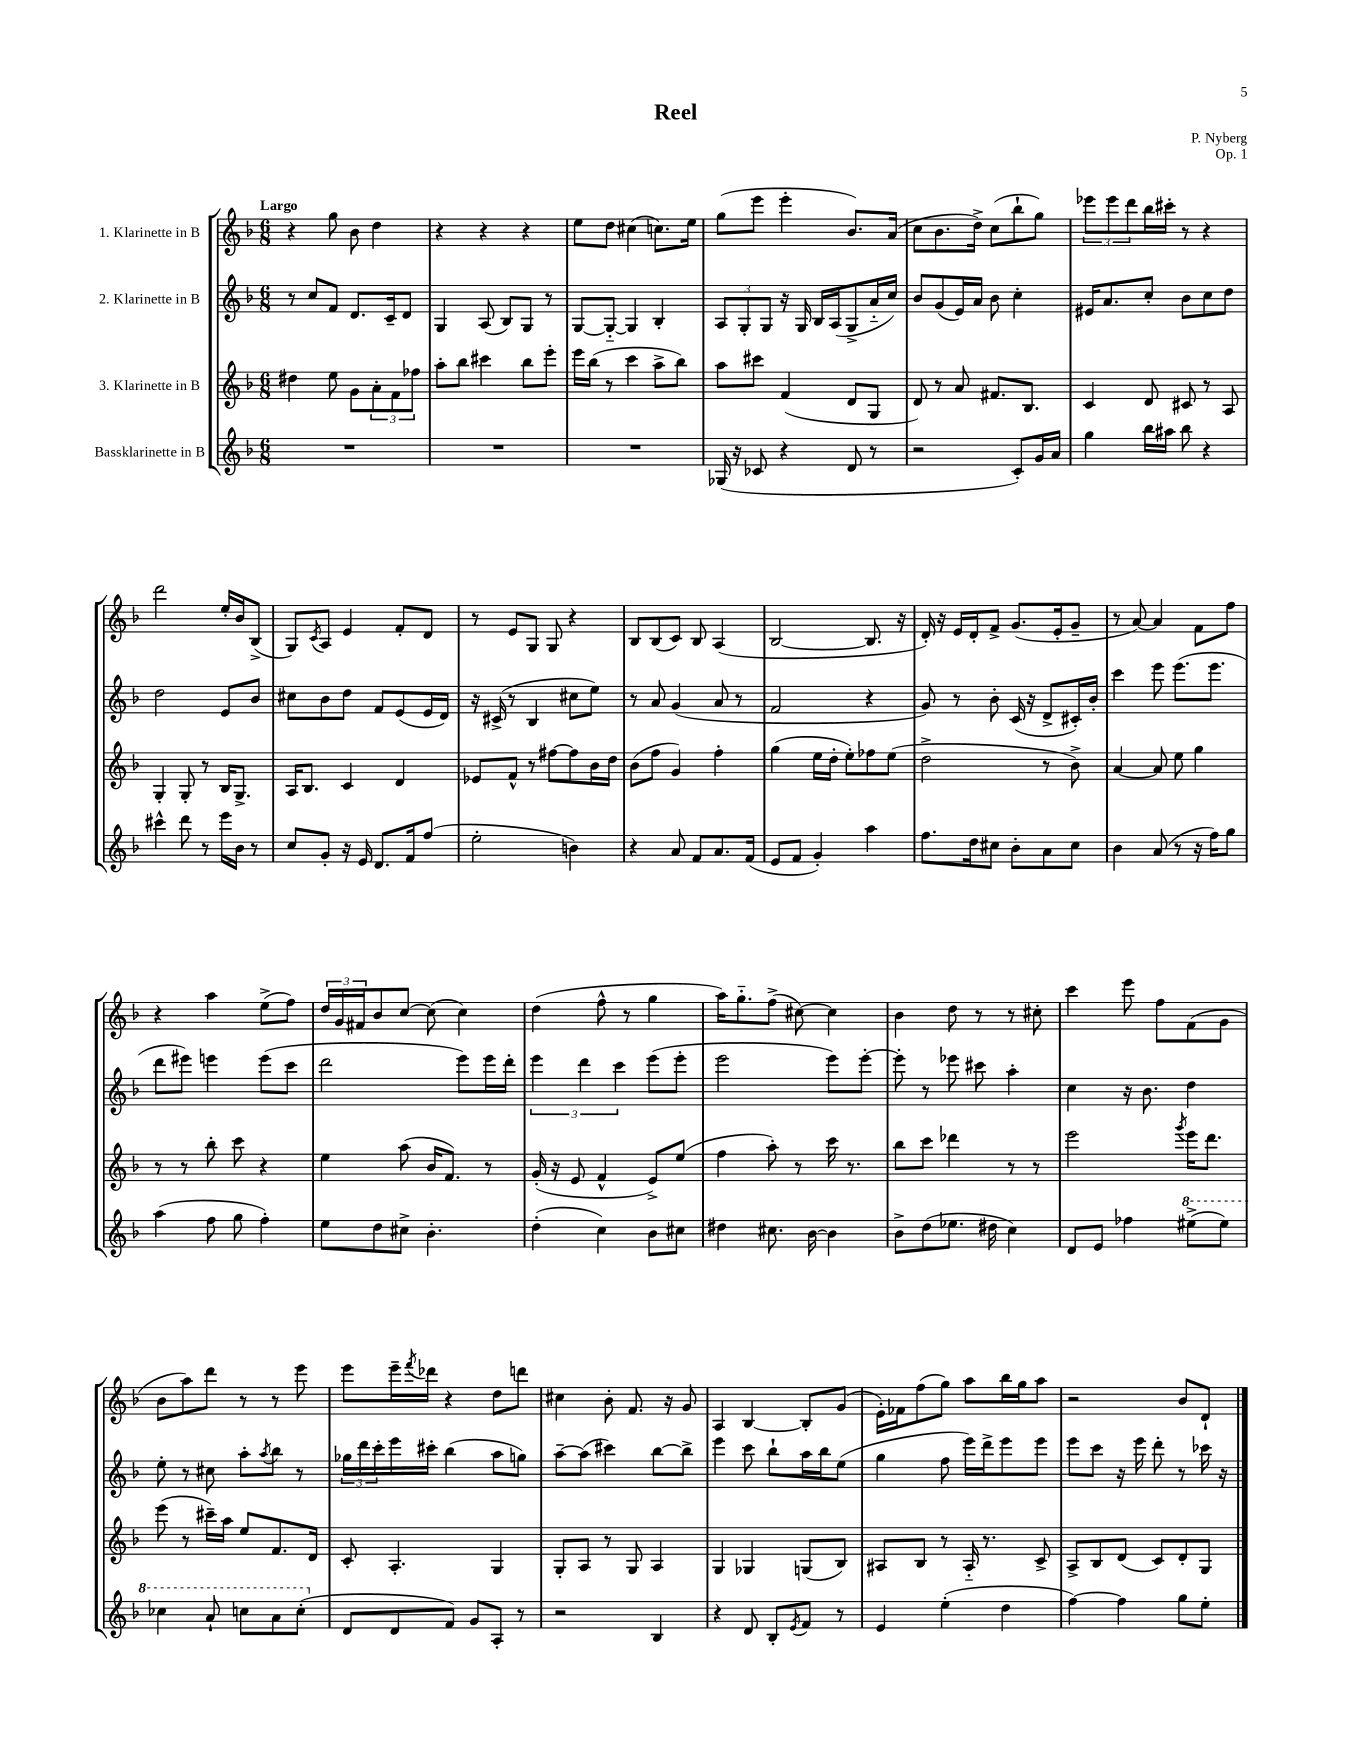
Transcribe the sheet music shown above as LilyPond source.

\header { title = "Reel" composer = "P. Nyberg" opus = "Op. 1" }
<<
\new StaffGroup <<
\new Staff = "s0" \with { instrumentName = "1. Klarinette in B" } {
    \clef treble \key f \major \numericTimeSignature \time 6/8 \tempo "Largo"
    r4 g''8 bes'8 d''4 |
    r4 r4 r4 |
    e''8 d''8 cis''4( c''8.) e''16 |
    g''8( e'''8 e'''4-. bes'8.) a'16( |
    c''8 bes'8. d''16->) c''8( bes''8-! g''8) |
    \tuplet 3/2 { ees'''8 ees'''8 d'''8 } bes''16 cis'''16-. r8 r4 |
    d'''2 e''16-. bes'16 bes8->( |
    g8) \acciaccatura { c'8 } a8 e'4 f'8-. d'8 |
    r8 e'8 g8 g8 r4 |
    bes8 bes8( c'8) bes8 a4( |
    bes2~ bes8. r16 |
    d'16-.) r16 e'16 d'16-. f'8-> g'8.( e'16-. g'8-- |
    r8 a'8~) a'4 f'8 f''8 |
    r4 a''4 e''8->( f''8) |
    \tuplet 3/2 { d''16 g'16 fis'16 } bes'8 c''8~ c''8( c''4) |
    d''4( f''8-^ r8 g''4 |
    a''16) g''8.-_ f''8->( cis''8~) cis''4 |
    bes'4 d''8 r8 r8 cis''8-. |
    c'''4 e'''8 f''8 f'8( g'8 |
    bes'8 a''8) d'''8 r8 r8 e'''8 |
    e'''8 e'''16-- \acciaccatura { f'''8 } des'''16 r4 d''8 d'''8 |
    cis''4 bes'8-. f'8. r16 g'8 |
    a4 bes4~ bes8-. g'8( |
    e'16-.) fes'16 f''8( g''8) a''8 bes''16 g''16 a''8 |
    r2 bes'8 d'8-! \bar "|." |
}
\new Staff = "s1" \with { instrumentName = "2. Klarinette in B" } {
    \clef treble \key f \major \numericTimeSignature \time 6/8
    r8 c''8 f'8 d'8. c'16-- d'8 |
    g4 a8( bes8) g8 r8 |
    g8~ g8~-_ g4 bes4-. |
    \tuplet 3/2 { a8 g8-. g8 } r16 g16 bes16 a16( g8-> a'16-_ c''16) |
    bes'8 g'8( e'16) a'16 bes'8 c''4-. |
    eis'16 a'8. c''8-. bes'8 c''8 d''8 |
    d''2 e'8 bes'8 |
    cis''8 bes'8 d''8 f'8 e'8( e'16 d'16) |
    r16 cis'16->( r8 bes4 cis''8 e''8) |
    r8 a'8 g'4( a'8 r8 |
    f'2 r4 |
    g'8) r8 bes'8-. c'16( r16 d'8-> cis'16-.) bes'16-. |
    c'''4 e'''8 e'''8.( e'''8. |
    d'''8 eis'''8) e'''4 e'''8( c'''8 |
    d'''2 e'''8) e'''16 d'''16-. |
    \tuplet 3/2 { e'''4 d'''4 c'''4 } e'''8( e'''8-. |
    e'''2 e'''8) e'''8~-. |
    e'''8-. r8 ees'''8 cis'''8 a''4-. |
    c''4 r16 bes'8. d''4 |
    e''8-. r8 cis''8 a''8-. \acciaccatura { a''8 } bes''8 r8 |
    \tuplet 3/2 { ges''16 d'''16 c'''16-. } e'''16 cis'''16-. bes''4( a''8 g''8) |
    a''8~-- a''8( cis'''4) bes''8~ bes''8-> |
    e'''4 c'''8 bes''8-! a''16 bes''16 e''8( |
    g''4 f''8 e'''16) d'''16-> e'''8 e'''8 |
    e'''8 c'''8 r16 e'''16 d'''8-. r8 ces'''16 r16 \bar "|." |
}
\new Staff = "s2" \with { instrumentName = "3. Klarinette in B" } {
    \clef treble \key f \major \numericTimeSignature \time 6/8
    dis''4 e''8 g'8 \tuplet 3/2 { a'8-. f'8 fes''8 } |
    a''8-. bes''8 cis'''4 bes''8 e'''8-. |
    e'''16 bes''16( r8 c'''4 a''8-> bes''8) |
    a''8 cis'''8 f'4( d'8 g8 |
    d'8) r8 a'8 fis'8. bes8. |
    c'4 d'8 cis'8 r8 a8 |
    g4-. g8-. r8 bes16 g8.-> |
    a16 bes8. c'4 d'4 |
    ees'8 f'8-^ r8 fis''8~ fis''8 bes'16 d''16 |
    bes'8( f''8 g'4) f''4-. |
    g''4( e''16 d''16-. e''8-.) fes''8 e''8( |
    d''2-> r8 bes'8->) |
    a'4~ a'8 e''8 g''4 |
    r8 r8 bes''8-. c'''8 r4 |
    e''4 a''8( bes'16 f'8.) r8 |
    g'16-.( r16 e'8 f'4-^ e'8->) e''8( |
    f''4 a''8-.) r8 c'''16 r8. |
    bes''8 c'''8 des'''4 r8 r8 |
    e'''2 \acciaccatura { g'''8 } e'''16 d'''8. |
    e'''8( r8 cis'''16--) a''16 e''8 f'8. d'16 |
    c'8-. a4.-. g4 |
    g8-. a8 r8 g8 a4 |
    g4 ges4 g8( bes8) |
    ais8 bes8 r8 ais16-_ r8. c'8-> |
    a8-> bes8 d'8( c'8) d'8-. g8 \bar "|." |
}
\new Staff = "s3" \with { instrumentName = "Bassklarinette in B" } {
    \clef treble \key f \major \numericTimeSignature \time 6/8
    R2. |
    R2. |
    R2. |
    ges16( r16 ces'8 r4 d'8 r8 |
    r2 c'8-.) g'16 a'16 |
    g''4 bes''16 ais''16 bes''8 r4 |
    cis'''4-^ d'''8 r8 e'''16 bes'16 r8 |
    c''8 g'8-. r16 e'16 d'8. f'16 f''8( |
    e''2-. b'4) |
    r4 a'8 f'8 a'8. f'16( |
    e'8 f'8 g'4-.) a''4 |
    f''8. d''16 cis''8 bes'8-. a'8 cis''8 |
    bes'4 a'8( r8 r16 f''16) g''8 |
    a''4( f''8 g''8 f''4-.) |
    e''8 d''8 cis''8-> bes'4.-. |
    d''4-.( c''4) bes'8 cis''8 |
    dis''4 cis''8. bes'16~ bes'4 |
    bes'8-> d''8( ees''8. dis''16 c''4) |
    d'8 e'8 fes''4 \ottava #1 eis'''8->( eis'''8) |
    ces'''4 a''8-! c'''8 a''8 c'''8-.( \ottava #0 |
    d'8 d'8 f'8) g'8 a8-. r8 |
    r2 bes4 |
    r4 d'8 bes8-. \acciaccatura { e'8 } f'8 r8 |
    e'4 e''4-.( d''4 |
    f''4~) f''4 g''8 e''8-. \bar "|." |
}
>>
>>
\layout { \context { \Score \remove "Bar_number_engraver" } }
